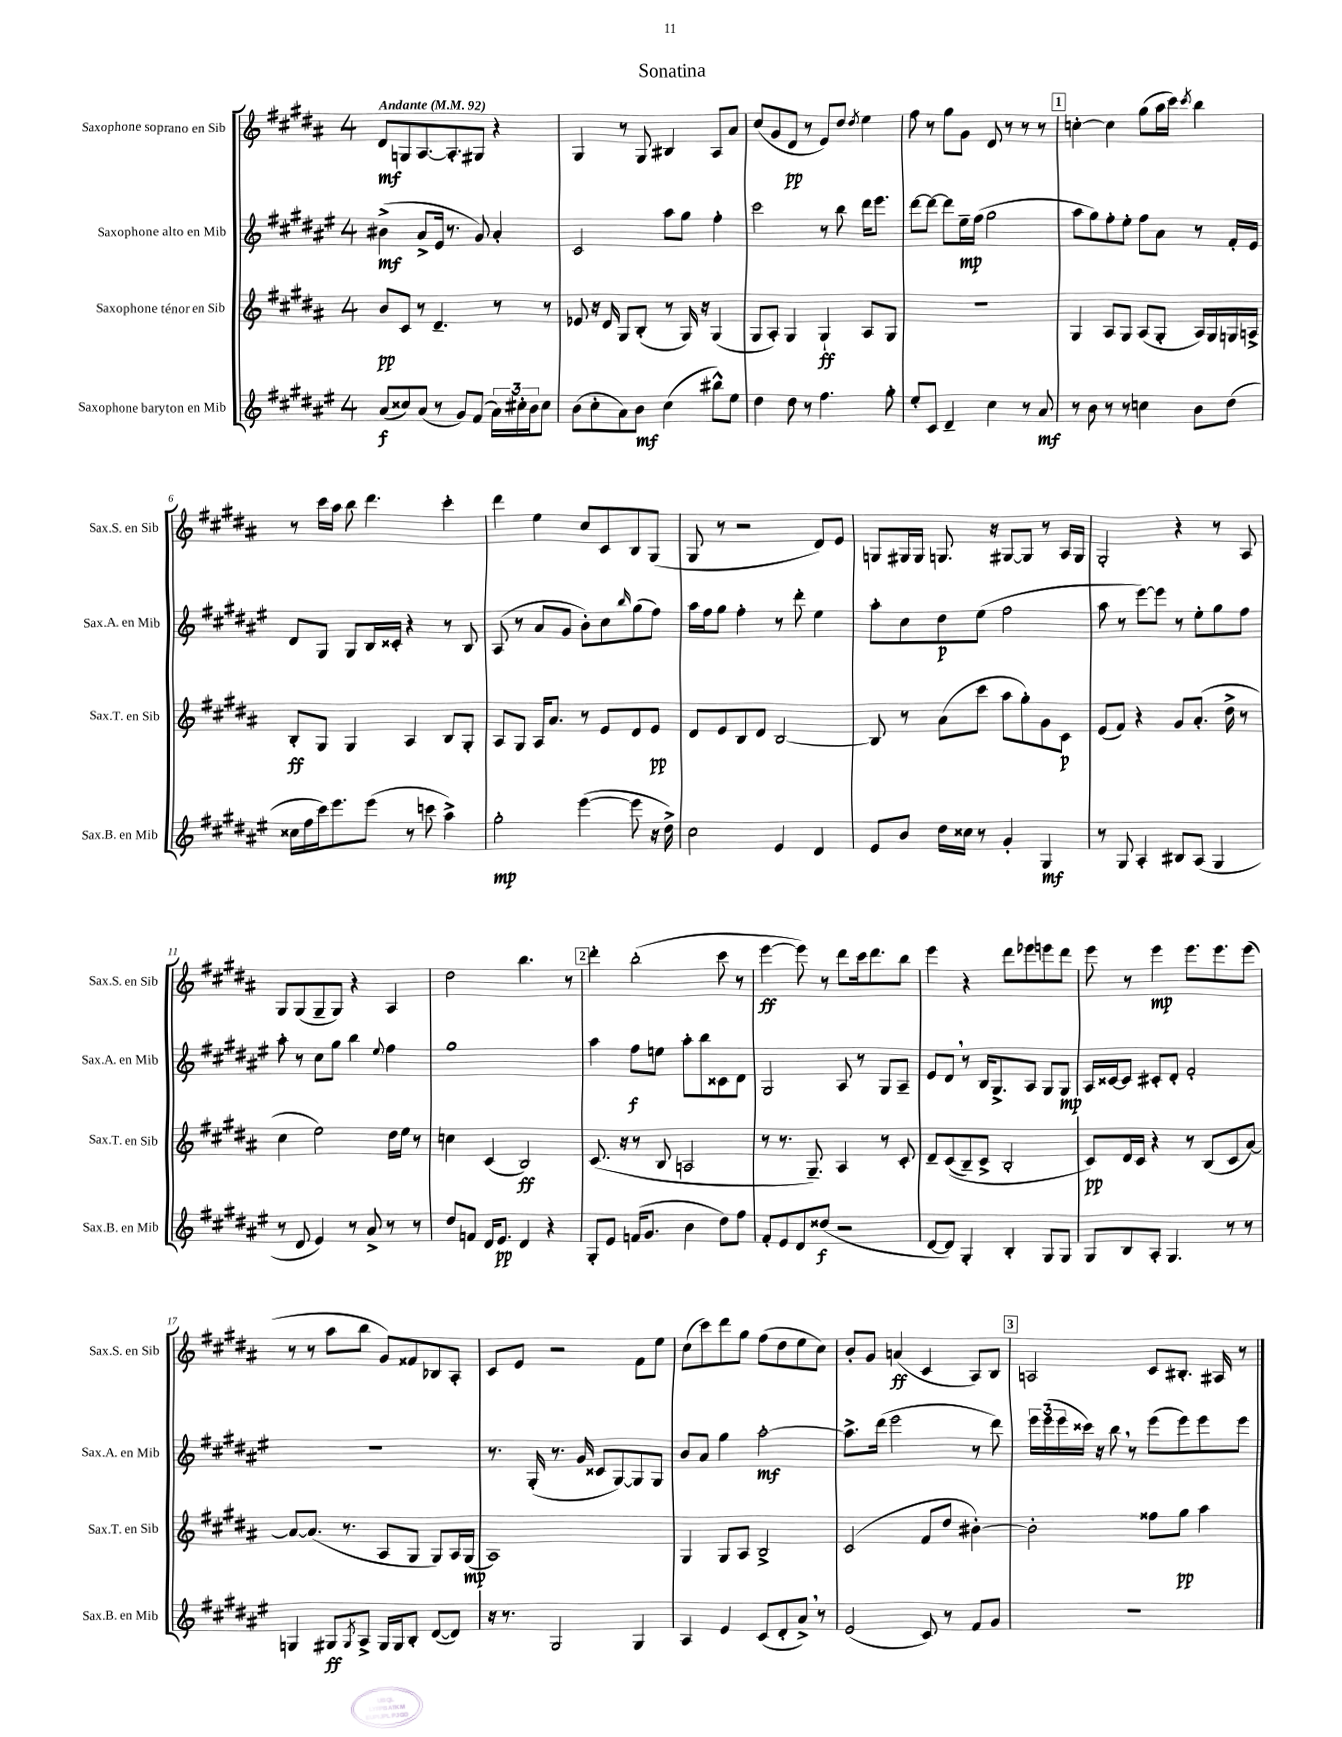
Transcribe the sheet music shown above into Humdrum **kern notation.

**kern	**kern	**kern	**kern
*staff4	*staff3	*staff2	*staff1
*clefG2	*clefG2	*clefG2	*clefG2
*k[f#c#g#d#a#e#]	*k[f#c#g#d#a#]	*k[f#c#g#d#a#e#]	*k[f#c#g#d#a#]
*M4/4	*M4/4	*M4/4	*M4/4
*MM92	*MM92	*MM92	*MM92
(8a#	8b	(4b#^	8d#
8cc##)	8c#	.	8G
(8a#	8r	8a#^	[8.A#
8r	4.d#~	16e#	.
.	.	8.r	8.A#']
8g#)	.	.	.
(8f#	.	8g#)	8G#
24a#)	8r	4a#'	4r
24cc#'	.	.	.
24b	.	.	.
8cc#	8r	.	.
=	=	=	=
(8b	8e-	2c#	4G#
8cc#'	16r	.	.
.	16d#	.	.
8a#)	8G#	.	8r
8b	(8B'	.	8G#
(4cc#	8r	8aa#	4B#
.	16G#)	8gg#	.
.	16r	.	.
8bb#^^)	(4G#	4ff#'	8A#
8ee#	.	.	8a#
=	=	=	=
4dd#	8G#	2ccc#	(8cc#
.	8A#')	.	8g#
8dd#	4G#	.	8d#
8r	.	.	8r
4.ff#	4G#`	8r	8e)
.	.	8bb	8dd#
.	.	.	8qdd#
.	8A#	16ddd#	4ee
.	.	8.eee#	.
8gg#'	8G#	.	.
=	=	=	=
8ee#'	1r	[8ddd#	8ff#
8c#	.	8ddd#_	8r
4d#~	.	8ddd#]	8gg#
.	.	16ee#~	8g#
.	.	(16ff#	.
4cc#	.	2gg#	8d#
.	.	.	8r
8r	.	.	8r
8a#	.	.	8r
=	=	=	=
8r	4G#	8aa#	[4cc'
8b	.	8gg#)	.
8r	8A#	8ff#'	4cc]
8r	8G#	8ee#'	.
4cc	(8A#	8ff#	(8gg#
.	8G#'	8a#	16aa#
.	.	.	16ccc#)
.	.	.	8qccc#
8b	16A#)	8r	4bb
.	16G#	.	.
(8dd#	16G	16f#'	.
.	16A^	16e#	.
=	=	=	=
16cc##	8B'	8d#	8r
16ff#	.	.	.
16ccc#)	8G#	8G#	16ccc#
8.eee#	.	.	16aa#
.	4G#	8G#	8bb
(8eee#	.	16B	4.ddd#
.	.	16c##'	.
8r	4A#	4r	.
8ccc	.	.	.
4aa#^)	8B	8r	4ccc#'
.	8G#'	8B	.
=	=	=	=
2gg#'	8A#	(8A#	4ddd#
.	8G#	8r	.
.	16A#	8a#	4ee
.	8.a#	.	.
.	.	8g#	.
([4eee#	8r	8b')	8cc#
.	8e	8cc#	8c#
.	.	16qqbb	.
8eee#]	8d#	(8gg#	8B
16r	8e	8ff#)	(8G#
16dd#^)	.	.	.
=	=	=	=
2cc#	8d#	16aa#	8G#
.	.	16ff#	.
.	8e	8gg#	8r
.	8B	4ff#'	2r
.	8d#	.	.
4e#	[2B	8r	.
.	.	8ddd#'	.
4d#	.	4ee#	8d#)
.	.	.	8e
=	=	=	=
8e#	8B]	8aa#'	8G
8b	8r	8cc#	16G#
.	.	.	16G#
16dd#	(8a#	8dd#	8.G
16cc##	.	.	.
8r	8ccc#	(8ee#	.
.	.	.	16r
4g#'	8aa#	2ff#	[8G#
.	8gg#')	.	8G#]
4G#	8g#	.	8r
.	8c#	.	16A#
.	.	.	16G#
=	=	=	=
8r	(8e	8aa#	2G#'
8G#	8f#)	8r	.
4A#'	4r	[8eee#)	.
.	.	8eee#]	.
8B#	8g#	8r	4r
(8A#	(8.a#'	8ee#'	.
4G#	.	8gg#	8r
.	16dd#^	.	.
.	8r	8ff#	8A#
=	=	=	=
8r	4cc#	8aa#'	8G#
8d#	.	8r	(8G#
4e#)	2ee)	8cc#	8G#~
.	.	8gg#	8G#)
8r	.	4bb	4r
8a#^	.	.	.
.	.	8qqee#	.
8r	16dd#	4ff#	4A#
.	16ee	.	.
8r	8r	.	.
=	=	=	=
8dd#	4cc	1gg#	2dd#
8f	.	.	.
16d#	(4c#	.	.
8.e#	.	.	.
4d#	2B)	.	4.bb
4r	.	.	.
.	.	.	8r
=	=	=	=
8G#'	(8.c#	4aa#	4ddd#'
8e#	.	.	.
.	16r	.	.
(16f	8r	8ff#	(2bb'
8.g#	.	.	.
.	8B	8ee	.
4b	2A	8aa#'	.
.	.	8bb	.
8dd#)	.	8c##	8ccc#
8ff#	.	8d#	8r
=	=	=	=
8f#'	8r	2G#	[4eee
8e#	8.r	.	.
8d#	.	.	8eee])
.	8.G#~)	.	.
(8dd##	.	.	8r
2r	4A#	8A#	8ddd#
.	.	8r	16ccc#
.	.	.	8.ddd#
.	8r	8G#	.
.	8c#'	8A#~	8bb
=	=	=	=
[8d#	8d#~	8e#	4eee
8d#])	&((8c#	8d#	.
4G#'	8B~)	8r	4r
.	8c#^	16B	.
.	.	8.G#^	.
4B'	2B'	.	8ddd#
.	.	8A#	8eee-
8G#	.	8G#	8eee
8G#	.	8G#	8ddd#
=	=	=	=
8G#	8c#&)	16A#	8eee
.	.	[16c##	.
8B	16d#	8c##]	8r
.	16c#	.	.
8A#'	4r	8c#'	4eee
4.G#	.	8d#'	.
.	8r	2f#'	8.eee
.	(8B	.	.
.	.	.	8.eee
8r	8c#	.	.
8r	[8a#)	.	(8eee
=	=	=	=
4G	8a#_	1r	8r
.	(8.a#]	.	8r
8G#	.	.	8aa#
.	8.r	.	.
8qG#	.	.	.
8A#^	.	.	8bb
16G#	8A#	.	8g#)
16G#	.	.	.
8B'	8G#	.	8f##
([8d#	8G#)	.	8B-
8d#])	16A#	.	8A#'
.	(16G#	.	.
=	=	=	=
16r	1A#)	8.r	8c#
8.r	.	.	.
.	.	.	8e
.	.	(16G#'	.
2G#	.	8.r	2r
.	.	16g#	.
.	.	8c##	.
.	.	[8G#)	.
4G#	.	8G#]	8f#
.	.	8G#	8ee
=	=	=	=
4A#	4G#	8b	(8cc#
.	.	8a#	8ccc#)
4e#	8G#	4gg#	8ddd#
.	8A#	.	8gg#
(8c#	2B^	[2aa#'	(8ff#
8d#'	.	.	8dd#
8a#^)	.	.	8ee
8r	.	.	8cc#)
=	=	=	=
(2e#	(2c#	8.aa#^]	8b'
.	.	.	8g#
.	.	(16ddd#	.
.	.	2eee#	(4a
8c#)	8f#	.	4c#
8r	8dd#	.	.
8f#	[4b#')	8r	8A#)
8g#	.	8ddd#)	8B
=	=	=	=
1r	2b#']	24eee#	2A
.	.	(24eee#	.
.	.	24eee#	.
.	.	16ccc##)	.
.	.	16r	.
.	.	8bb	.
.	.	8r	.
.	8ff##	(8eee#	8c#
.	8gg#	8eee#)	8.B#'
.	4aa#	8eee#	.
.	.	.	16A#
.	.	8eee#	8r
==	==	==	==
*-	*-	*-	*-
